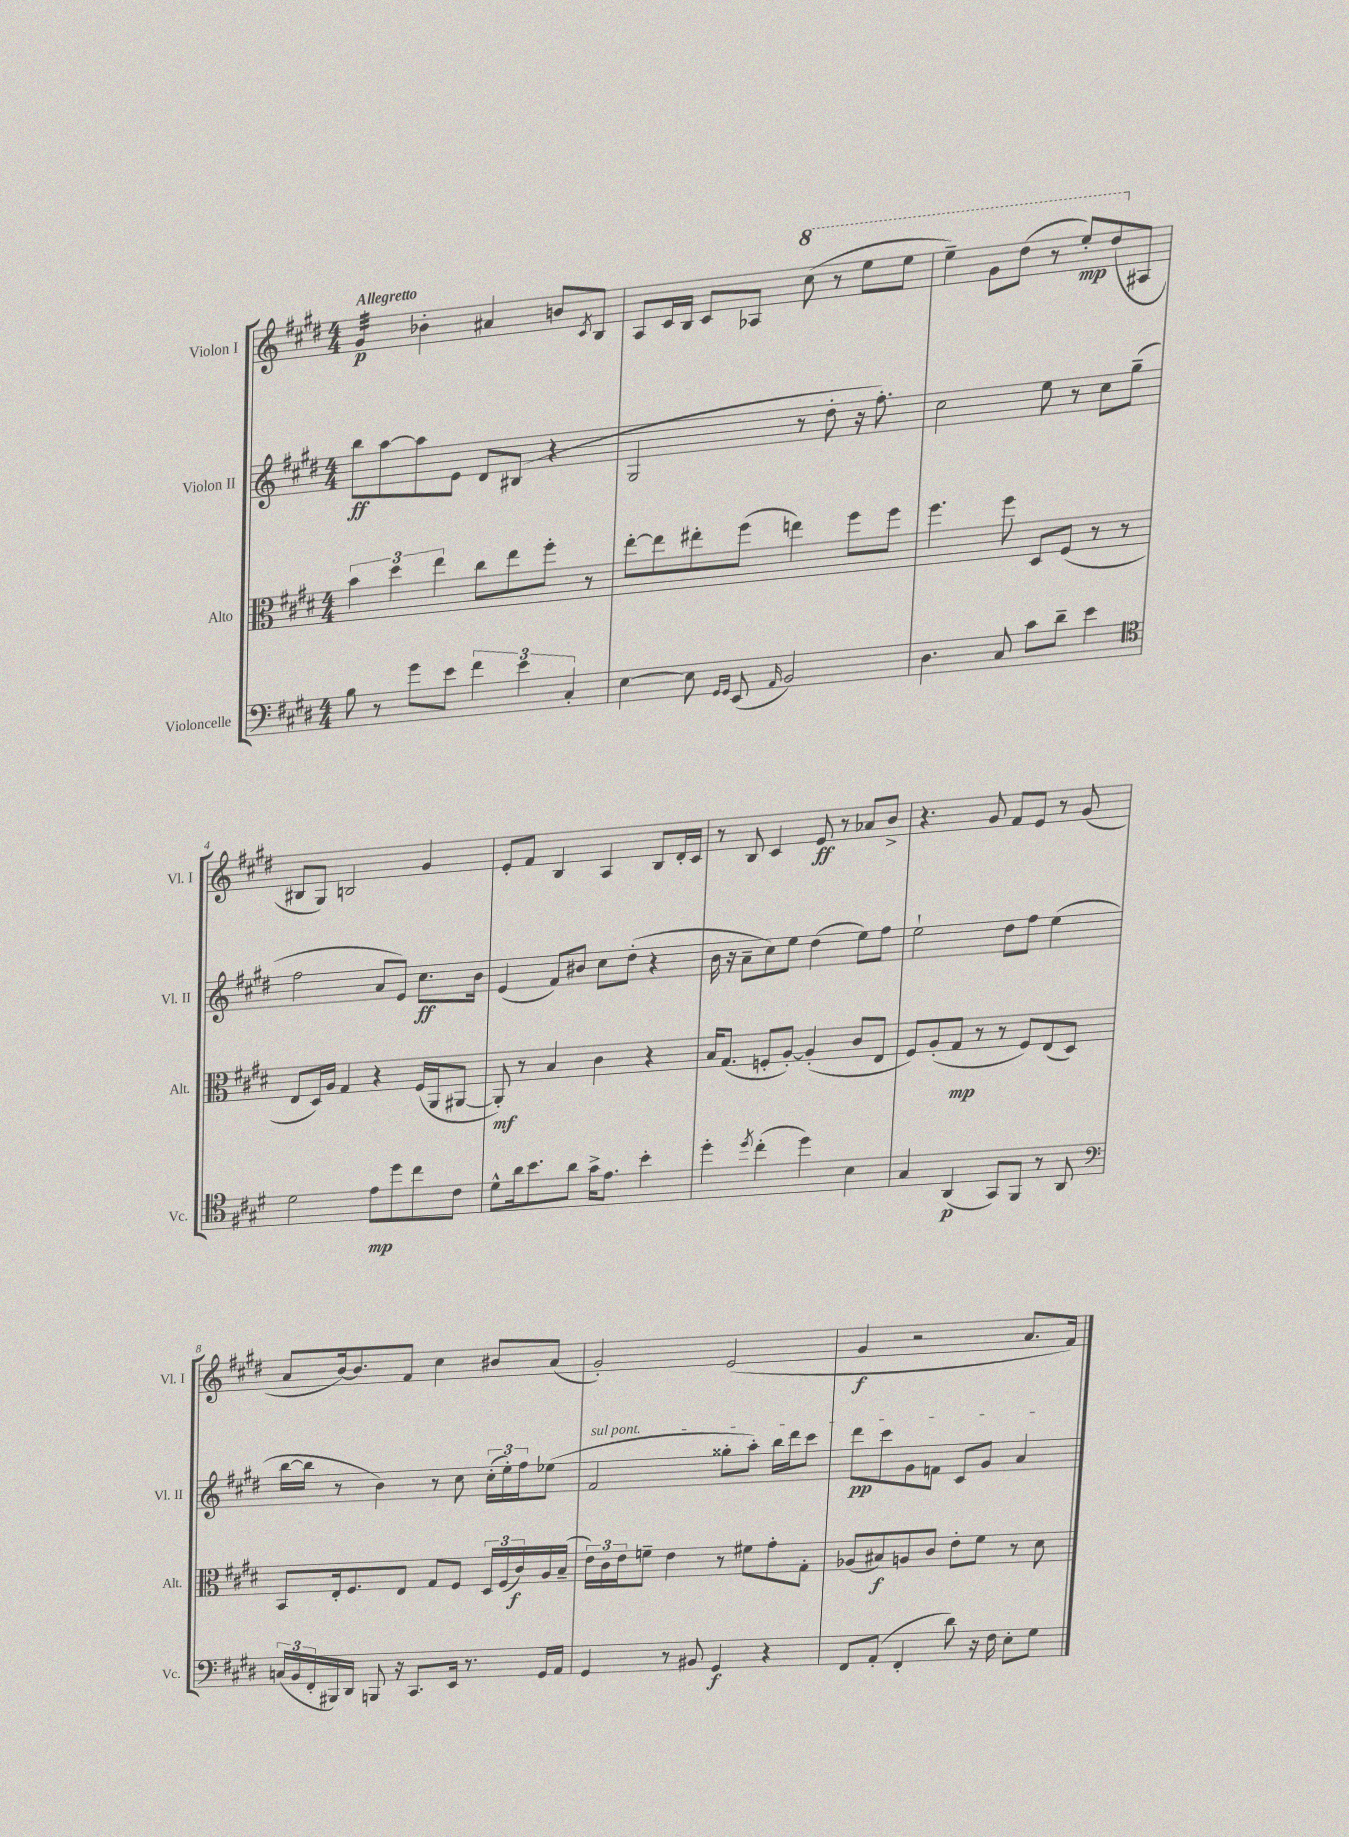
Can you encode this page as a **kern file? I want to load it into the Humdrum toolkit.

**kern	**kern	**kern	**kern
*staff4	*staff3	*staff2	*staff1
*clefF4	*clefC3	*clefG2	*clefG2
*k[f#c#g#d#]	*k[f#c#g#d#]	*k[f#c#g#d#]	*k[f#c#g#d#]
*M4/4	*M4/4	*M4/4	*M4/4
8B	6b	8bb	4g#
8r	.	[8aa	.
.	6dd#	.	.
8g#	.	8aa]	4b-'
.	6ee	.	.
8e	.	8e	.
6f#	8cc#	8d#	4a#
.	8ee	(8B#	.
6e	.	.	.
.	8ff#'	4r	8b
6C#'	.	.	.
.	.	.	8qc#
.	8r	.	8B
=	=	=	=
[4E	[8ee'	2G#	8A
.	8ee]	.	16c#
.	.	.	16B
8E]	8ee#'	.	8c#
16qqGG#	.	.	.
16qqGG#	.	.	.
(8EE	(8ff#	.	8A-
16qqAA	.	.	.
2BB)	4ee)	8r	(8ccc#
.	.	8dd#'	8r
.	8ff#	16r	8eee
.	.	8.ff#')	.
.	8ff#	.	8eee
=	=	=	=
4.D#	4.ff#	2cc#	4eee~)
.	.	.	8gg#
8C#	8ff#	.	(8ddd#
8c#	8D#	8ee	8r
8d#~	(8F#	8r	8eee')
4e	8r	8cc#	(8ddd#
.	8r	(8gg#~	8A#
=	=	=	=
*clefC4	*	*	*
2d#	8E	2ff#	8B#
.	16D#)	.	8G#)
.	16A	.	.
.	4G#	.	2B
8e	4r	8a	.
8dd#	.	8e)	.
8cc#	(16F#	8.cc#	4g#
.	16AA	.	.
8c#	[8AA#	.	.
.	.	16b	.
=	=	=	=
8d#^^	8AA#'])	(4e	8e'
16a	8r	.	8f#
8.b	.	.	.
.	4B	8f#)	4B
8a	.	8b#	.
16g#^	4c#	8cc#	4A
8.e	.	.	.
.	.	(8dd#'	.
4b'	4r	4r	8B
.	.	.	16d#'
.	.	.	16c#
=	=	=	=
4dd#'	16B	16b	8r
.	(8.G#	16r	.
.	.	8a~	8B
8qdd#	.	.	.
(4cc#'	8F'	8cc#)	4c#
.	[8A')	8ee	.
4dd#)	(4A']	(4dd#	8e
.	.	.	8r
4B	8c#	8ee)	8a-
.	8E	8ff#	8b^
=	=	=	=
4G#	8F#)	2ee`	4.r
.	(8A'	.	.
(4AA	8G#	.	.
.	8r	.	8g#
8GG#)	8r	8dd#	8f#
8FF#	8F#)	8ff#	8e
8r	(8E	(4ee	8r
8AA	8D#)	.	(8g#
=	=	=	=
*clefF4	*	*	*
(24C	8BB	[16bb	8a
24BB	.	.	.
.	.	16bb]	.
24FF#'	.	.	.
16BBB#)	16E'	8r	[16b)
16DD#	8.F#	.	8.b]
8BBB	.	4b)	.
16r	8E	.	8f#
8.CC#	.	.	.
.	8G#	8r	4cc#
16EE	8F#	8cc#	.
8.r	.	.	.
.	24D#	(24cc#'	8b#
.	(24F#	24ee')	.
.	24c#)	24ff#	.
16GG#	16A	(8ee-	(8a
16AA	(16B~	.	.
=	=	=	=
4GG#	24e)	2f#	2g#')
.	24c#	.	.
.	24e	.	.
.	8f~	.	.
8r	4e	.	.
8BB#	.	.	.
4GG#	8r	8gg##'	(2e
.	8f#	8aa')	.
4r	8g#'	16bb	.
.	.	16ddd#	.
.	8G#'	8ccc#	.
=	=	=	=
8FF#	(8A-	8ddd#	4g#
(8AA'	8B#)	8ccc#	.
4FF#'	8A	8g#	2r
.	8c#	8f	.
8d#)	8e'	8c#	.
16r	8f#	8g#	.
16F#	.	.	.
8E'	8r	4a	8.a
8G#	8d#	.	.
.	.	.	16f#)
==	==	==	==
*-	*-	*-	*-
